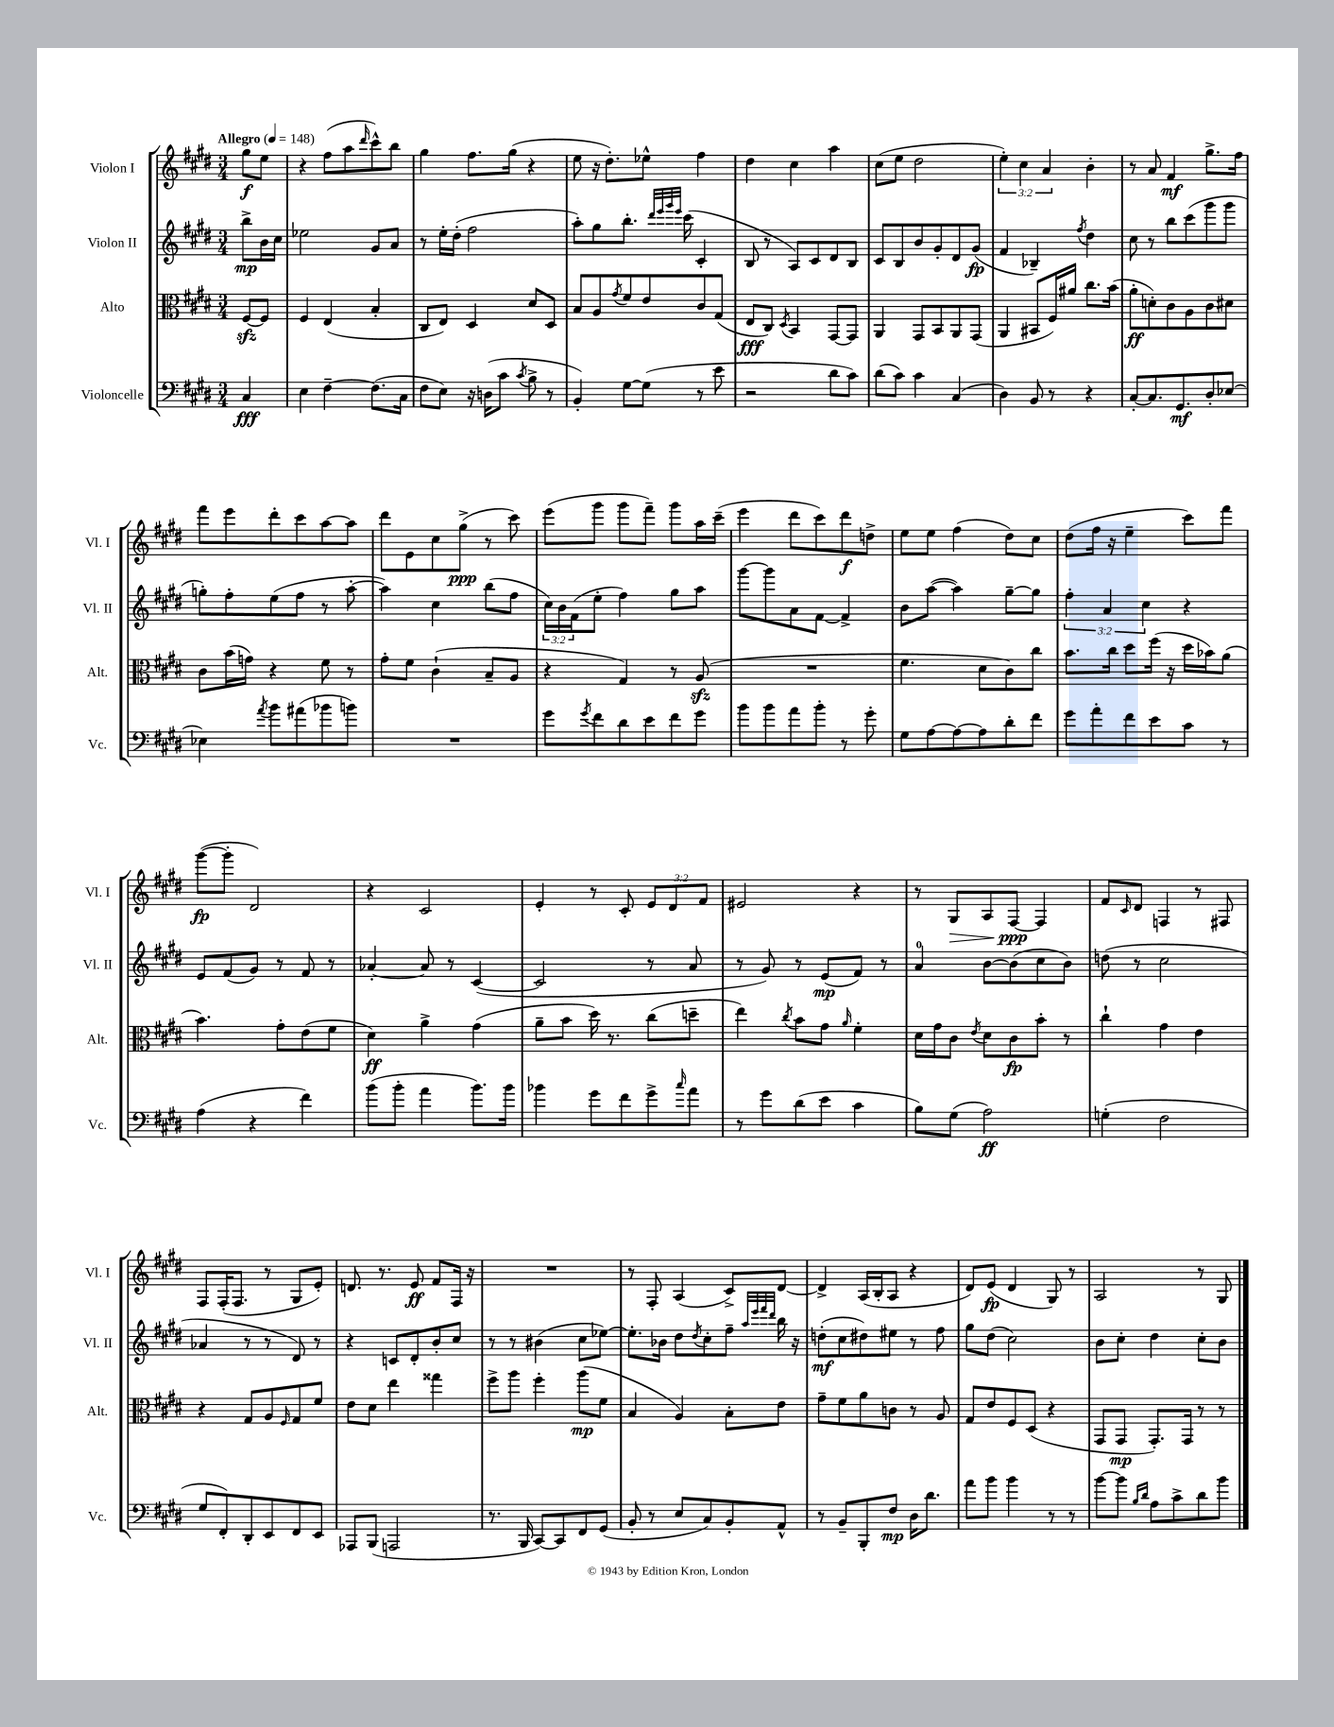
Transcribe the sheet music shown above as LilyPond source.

<<
\new StaffGroup <<
\new Staff = "s0" \with { instrumentName = "Violon I" shortInstrumentName = "Vl. I" } {
    \clef treble \key e \major \numericTimeSignature \time 3/4 \override Staff.TupletNumber.text = #tuplet-number::calc-fraction-text \partial 4 \tempo "Allegro" 4 = 148
    gis''8\f e''8 |
    r4 fis''8( a''8 \grace { dis'''16 } cis'''8-^) b''8 |
    gis''4 fis''8. gis''16( r4 |
    e''8 r16 dis''8.-.) ees''8-^ fis''4 |
    dis''4 cis''4 a''4 |
    cis''8( e''8 dis''2 |
    \tuplet 3/2 { e''4-.) cis''4 a'4 } b'4-. |
    r8 a'8 fis'4\mf gis''8.-> fis''16 |
    fis'''8 e'''8 dis'''8-. cis'''8 a''8~ a''8 |
    dis'''8 e'8 cis''8 gis''8->\ppp( r8 cis'''8) |
    e'''8( gis'''8 gis'''8 fis'''8--) gis'''8 a''16 cis'''16--( |
    e'''4 dis'''8 cis'''8) dis'''8\f d''8-> |
    e''8 e''8 fis''4( dis''8) cis''8 |
    dis''8( fis''16 r16 e''4-- cis'''8) fis'''8 |
    gis'''8~\fp( gis'''8-. dis'2) |
    r4 cis'2 |
    e'4-. r8 cis'8-. \tuplet 3/2 { e'8 dis'8 fis'8 } |
    eis'2 r4 |
    r8 gis8\> a8 fis8~\ppp\! fis4 |
    fis'8 \grace { cis'16 } dis'8 f4 r8 fis8 |
    fis8 fis16-.( fis8. r8 gis8 e'8-.) |
    d'8. r8. e'8\ff fis'8 fis16 r16 |
    R2. |
    r8 fis8-. a4( cis'8->) dis'8~ |
    dis'4-> a16( b16-. a8 r4 |
    dis'8) e'8\fp( dis'4 gis8) r8 |
    a2 r8 gis8 \bar "|." |
}
\new Staff = "s1" \with { instrumentName = "Violon II" shortInstrumentName = "Vl. II" } {
    \clef treble \key e \major \numericTimeSignature \time 3/4 \override Staff.TupletNumber.text = #tuplet-number::calc-fraction-text \partial 4
    b''8->\mp b'16 cis''16 |
    ees''2 gis'8 a'8 |
    r8 e''16-. dis''16-.( fis''2 |
    a''8-.) gis''8 b''8.-. \grace { dis'''32 e'''32 gis'''32 e'''32 } cis'''16( cis'4-. |
    b8 r8 a8) cis'8 dis'8 b8 |
    cis'8 b8 b'8 gis'8-. dis'8 gis'8\fp( |
    fis'4 bes4--) \acciaccatura { fis''8 } dis''4 |
    cis''8 r8 b''8 cis'''8( gis'''8 gis'''8 |
    g''8-.) fis''8-. e''8( fis''8 r8 a''8~-. |
    a''4) cis''4 b''8( fis''8 |
    \tuplet 3/2 { cis''16) b'16 fis'16( } e''8-. fis''4) gis''8 a''8 |
    gis'''8~ gis'''8 a'8 fis'8~ fis'4-> |
    b'8 a''8~( a''4) gis''8~-- gis''8 |
    \tuplet 3/2 { fis''4-. a'4 cis''4 } r4 |
    e'8 fis'8( gis'8) r8 fis'8 r8 |
    aes'4~-. aes'8 r8 cis'4~( |
    cis'2 r8 a'8 |
    r8 gis'8) r8 e'8\mp( fis'8) r8 |
    a'4-0 b'8~ b'8( cis''8 b'8) |
    d''8( r8 cis''2 |
    aes'4 r8 r8 dis'8) r8 |
    r4 c'8 dis'8-. b'8-. cis''8 |
    r8 r8 bis'4( cis''8 ees''8~) |
    ees''8.-. bes'16 dis''8 \acciaccatura { dis''8 } cis''8-. fis''8-- \grace { a''32 e'''32 fis'''32 dis'''32 } b''16 r16 |
    d''8-.\mf( cis''8 dis''8) eis''8 r8 fis''8 |
    gis''8 dis''8( cis''2) |
    b'8 cis''8-. dis''4 cis''8-. b'8 \bar "|." |
}
\new Staff = "s2" \with { instrumentName = "Alto" shortInstrumentName = "Alt." } {
    \clef alto \key e \major \numericTimeSignature \time 3/4 \partial 4
    fis8~\sfz fis8 |
    fis4 e4( b4-. |
    cis8 e8) dis4 dis'8 dis8 |
    b8 a8 \acciaccatura { gis'8 } fis'8 e'8 cis'8 gis8( |
    e8\fff cis8) \acciaccatura { dis8 } b,4 gis,8~ gis,8 |
    a,4 gis,8 b,8 a,8 gis,8( |
    a,4 bis,8 fis16) ais'16 cis''8. b'16( |
    a'8-.\ff d'8-.) cis'8 a8 cis'8 dis'8 |
    cis'8 b'16( g'16) r4 fis'8 r8 |
    gis'8-. fis'8 cis'4-!( b8-- a8 |
    r4 gis4) r8 a8\sfz( |
    R2. |
    fis'4. dis'8 cis'8) cis''8 |
    b'8. cis''16 dis''8 fis''16( r16 dis''16 bes'16) a'8( |
    b'4.) gis'8-. e'8( fis'8 |
    dis'4\ff) a'4-> gis'4( |
    a'8-- b'8 dis''16) r8. cis''8( d''8-- |
    e''4) \acciaccatura { cis''8 } b'8 gis'8 \grace { a'16 } fis'4-. |
    dis'16 gis'16 cis'8 \acciaccatura { e'8 } dis'8 cis'8\fp b'8-. r8 |
    cis''4-! gis'4 e'4 |
    r4 gis8 a8 \grace { fis16 } gis8 fis'8 |
    e'8 dis'8 e''4 gisis''4 |
    fis''8-> a''8 fis''4-. a''8\mp( fis'8 |
    b4 a4) b8-. e'8 |
    gis'8-- fis'8 a'8 c'8 r8 a8 |
    gis8 e'8 fis8 dis8( r4 |
    gis,8 gis,8\mp gis,8.-.) gis,16 r8 r8 \bar "|." |
}
\new Staff = "s3" \with { instrumentName = "Violoncelle" shortInstrumentName = "Vc." } {
    \clef bass \key e \major \numericTimeSignature \time 3/4 \partial 4
    cis4\fff |
    e4 fis4~-- fis8.( cis16 |
    fis8 e8) r16 d16( cis'8 \acciaccatura { cis'8 } b8-> r8 |
    b,4-.) gis8~ gis8( r8 e'8 |
    r2 dis'8 cis'8) |
    dis'8( cis'8) cis'4 cis4( |
    dis4) b,8 r8 r4 |
    cis8~-. cis8. gis,8.\mf dis8-. ees8~ |
    ees4 \acciaccatura { a'8 } b'8 ais'8( bes'8 b'8) |
    R2. |
    gis'8 \acciaccatura { gis'8 } fis'8 dis'8 e'8 fis'8 gis'8 |
    b'8 b'8 a'8 b'8-. r8 gis'8-. |
    gis8 a8~ a8~ a8 dis'8-. fis'8 |
    gis'8 a'8-. fis'8 e'8 cis'8 r8 |
    a4( r4 fis'4) |
    b'8( b'8-. a'4 b'8.) b'16 |
    bes'4 gis'8 fis'8 gis'8-> \grace { cis''16 } a'8 |
    r8 gis'8 dis'8( e'8 cis'4 |
    b8) gis8( a2\ff) |
    g4-.( fis2 |
    gis8 fis,8-.) dis,8-. e,8 fis,8 e,8 |
    aes,,8 b,,8( a,,2 |
    r8. b,,16 cis,8~) cis,8 fis,8 gis,8( |
    b,8-. r8 e8 cis8) b,8-. a,8-^ |
    r8 b,8-- b,,8-. fis8\mp dis16 dis'8. |
    a'8 b'8 b'4 r8 r8 |
    b'8~ b'8 \grace { b16 dis'16 } a8 cis'8-> dis'8 b'8 \bar "|." |
}
>>
>>
\layout { \context { \Score \remove "Bar_number_engraver" } }
